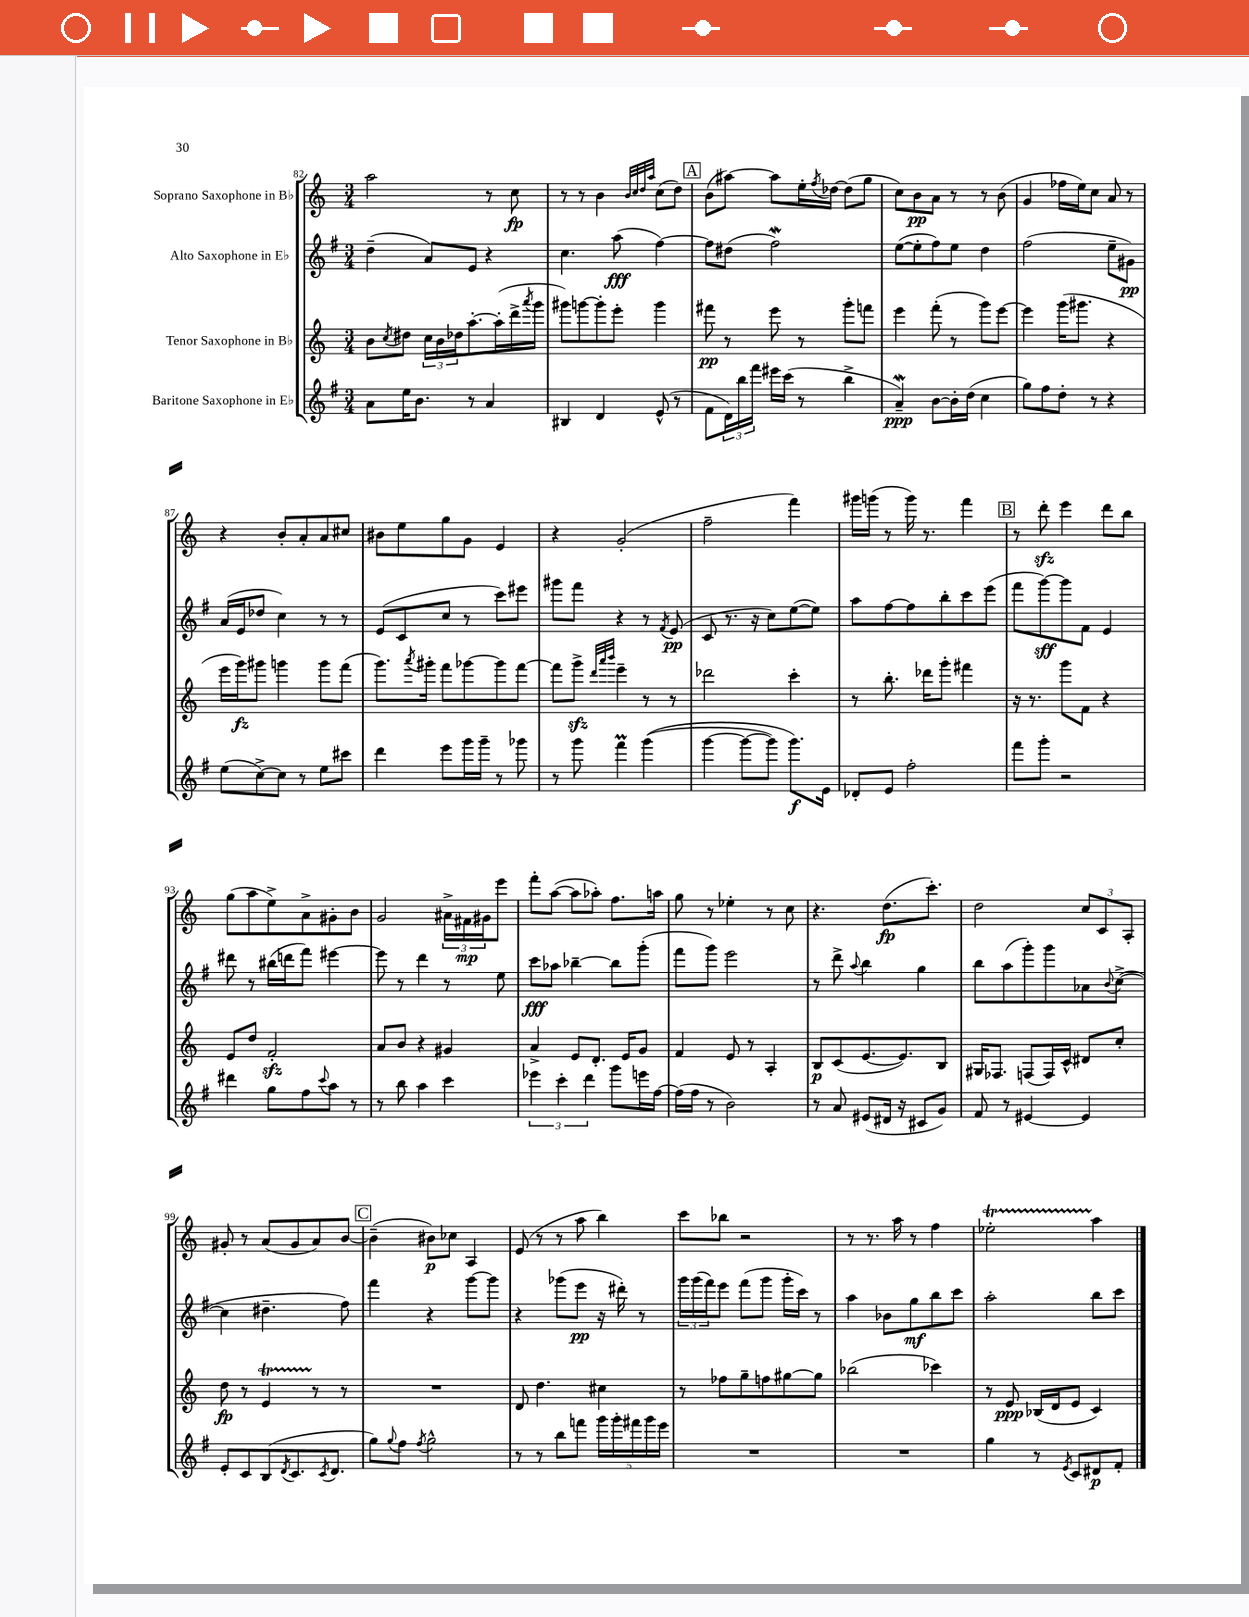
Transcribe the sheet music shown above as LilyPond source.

<<
\new StaffGroup <<
\new Staff = "s0" \with { instrumentName = "Soprano Saxophone in Bb" } {
    \clef treble \key c \major \numericTimeSignature \time 3/4
    a''2 r8 c''8\fp |
    r8 r8 b'4 \grace { b'32 c''32 d''32 a''32 } c''8( d''8) |
    \mark \markup { \box "A" } b'8( ais''8~) ais''8 e''16-. \acciaccatura { f''8 } des''16~ des''8( g''8 |
    c''8) b'8\pp a'8 r8 r8 b'8( |
    g'4 fes''16 e''16) c''8 a'8 r8 |
    r4 b'8-. a'8-. a'8 cis''8 |
    bis'8 e''8 g''8 g'8 e'4 |
    r4 g'2-.( |
    f''2-- f'''4) |
    gis'''16 g'''16( r8 g'''16) r8. f'''4 |
    \mark \markup { \box "B" } r8 d'''8-.\sfz e'''4 d'''8 b''8 |
    g''8( a''8 e''8->) a'8-> gis'8-. b'8 |
    g'2 \tuplet 3/2 { ais'16-> fis'16\mp gis'16 } e'''8 |
    f'''8-. a''8~( a''8 aes''8-.) f''8. a''16 |
    g''8 r8 ees''4-. r8 c''8 |
    r4. d''8.\fp( c'''8.-.) |
    d''2 \tuplet 3/2 { c''8 c'8 a8-. } |
    gis'8-. r8 a'8( gis'8 a'8) b'8~ |
    \mark \markup { \box "C" } b'4--( bis'8\p) ces''8 a4 |
    e'8( r8 r8 a''8 b''4) |
    c'''8 bes''8 r2 |
    r8 r8. a''16 r8 f''4 |
    ees''2-.\startTrillSpan a''4\stopTrillSpan \bar "|." |
}
\new Staff = "s1" \with { instrumentName = "Alto Saxophone in Eb" } {
    \clef treble \key g \major \numericTimeSignature \time 3/4
    d''4--( a'8) e'8 r4 |
    c''4. a''8\fff( fis''4~) |
    \mark \markup { \box "A" } fis''8 dis''8( fis''2\mordent) |
    e''8~( e''8-. fis''8) e''8 d''4 |
    fis''2( e''8-- gis'8\pp) |
    a'16( e'16 des''8 c''4) r8 r8 |
    e'8( c'8 c''8 r8 c'''8) eis'''8 |
    gis'''8 fis'''8 r4 r8 \acciaccatura { fis'8 } e'8\pp( |
    c'8 r8. r16 c''8) e''8~( e''8) |
    a''8 fis''8~ fis''8 b''8-. c'''8 e'''8( |
    \mark \markup { \box "B" } fis'''8 g'''8~\sff) g'''8 fis'8 e'4 |
    dis'''8 r8 bis''16( d'''16 fis'''8) eis'''4~ |
    eis'''8 r8 d'''4 r8 e''8 |
    c'''8\fff aes''8 bes''4~-- bes''8 g'''8-.( |
    fis'''8 g'''8) e'''2 |
    r8 d'''8-> \appoggiatura { a''8 } b''4 g''4 |
    b''8 a''8( g'''8-.) g'''8 aes'8 \appoggiatura { b'8 } c''8~->( |
    c''4 dis''4.-- fis''8) |
    \mark \markup { \box "C" } fis'''4 r4 g'''8~ g'''8 |
    r4 ges'''8( e'''8\pp r16 dis'''16-.) r8 |
    \tuplet 3/2 { g'''16 g'''16( fis'''16) } e'''8 fis'''8( g'''8 g'''16-. c'''16) r8 |
    a''4 bes'8 g''8\mf b''8 c'''8 |
    a''2-. b''8 c'''8 \bar "|." |
}
\new Staff = "s2" \with { instrumentName = "Tenor Saxophone in Bb" } {
    \clef treble \key c \major \numericTimeSignature \time 3/4
    b'8 \acciaccatura { c''8 } dis''8 \tuplet 3/2 { c''16 b'16 des''16 } a''8.~-. a''16-.( d'''16-> \acciaccatura { a'''8 } g'''16 |
    gis'''8) g'''8~ g'''8-. e'''8-. g'''4 |
    \mark \markup { \box "A" } fis'''8\pp r8 e'''8 r8 g'''8-. f'''8 |
    e'''4 f'''8-.( r8 g'''8) e'''8~ |
    e'''4 g'''16( gis'''8. r4 |
    e'''16 g'''16\fz) gis'''8 g'''4 g'''8 f'''8( |
    g'''8.) \acciaccatura { a'''8 } gis'''16-. f'''8 ges'''8~ ges'''8 f'''8~ |
    f'''8 g'''8->\sfz \grace { d'''32 a'''32 b'''32 } e'''4-- r8 r8 |
    des'''2 c'''4-. |
    r8 b''8.-. des'''16 g'''8-. fis'''4 |
    \mark \markup { \box "B" } r16 r8. g'''8 f'8 r4 |
    e'8 d''8 f'2-.\sfz |
    a'8 b'8 r4 gis'4 |
    a'4-> e'8 d'8.-. e'16 g'8 |
    f'4 e'8 r8 a4-. |
    b8\p c'8( e'8.~ e'8.) b8 |
    gis16 fes8. f8( f16) c'16-^ dis'8 c''8-. |
    d''8\fp r8 e'4\startTrillSpan r8\stopTrillSpan r8 |
    \mark \markup { \box "C" } R2. |
    d'8 d''4. cis''4 |
    r8 fes''8 g''8-- f''8 gis''8~ gis''8 |
    bes''2( ces'''4) |
    r8 e'8\ppp bes16( d'16 e'8 c'4) \bar "|." |
}
\new Staff = "s3" \with { instrumentName = "Baritone Saxophone in Eb" } {
    \clef treble \key g \major \numericTimeSignature \time 3/4
    a'8 e''16 b'8. r8 a'4 |
    bis4 d'4 e'8-^( r8 |
    \mark \markup { \box "A" } fis'8 \tuplet 3/2 { d'16) b''16 fis'''16 } eis'''16 c'''16( r8 b''4-> |
    a'4--\mordent\ppp) b'8~ b'16-. d''16( c''4 |
    g''8) fis''8 d''8-. r8 r4 |
    e''8( c''8~->) c''8 r8 e''8 cis'''8 |
    d'''4 e'''8 g'''16 g'''16-- r8 ges'''8 |
    r8 g'''8 fis'''4\prall g'''4(\( |
    g'''4~ g'''8~ g'''8) g'''8.\f\) e'16 |
    des'8-. e'8 fis''2-. |
    \mark \markup { \box "B" } fis'''8 g'''8-. r2 |
    dis'''4 g''8 fis''8 \appoggiatura { c'''8 } a''8 r8 |
    r8 b''8 a''4 c'''4 |
    \tuplet 3/2 { ees'''4 c'''4-. d'''4 } g'''8 e'''16 fis''16~ |
    fis''16( fis''16 r8 b'2) |
    r8 a'8 eis'8( dis'16 r16 cis'8 g'8) |
    fis'8 r8 eis'4~ eis'4 |
    e'8-. c'8 b8( \acciaccatura { d'8 } c'8. \acciaccatura { c'8 } d'8. |
    \mark \markup { \box "C" } g''8) \appoggiatura { g''8 } fis''8 \acciaccatura { fis''8 } g''2-^ |
    r8 r8 b''8 f'''8 \tuplet 5/4 { g'''16 g'''16-. fis'''16 g'''16 e'''16 } |
    R2. |
    R2. |
    g''4 r8 \acciaccatura { e'8 } c'8 dis'8\p fis'8-. \bar "|." |
}
>>
>>
\layout { \context { \Score currentBarNumber = #82 } }
